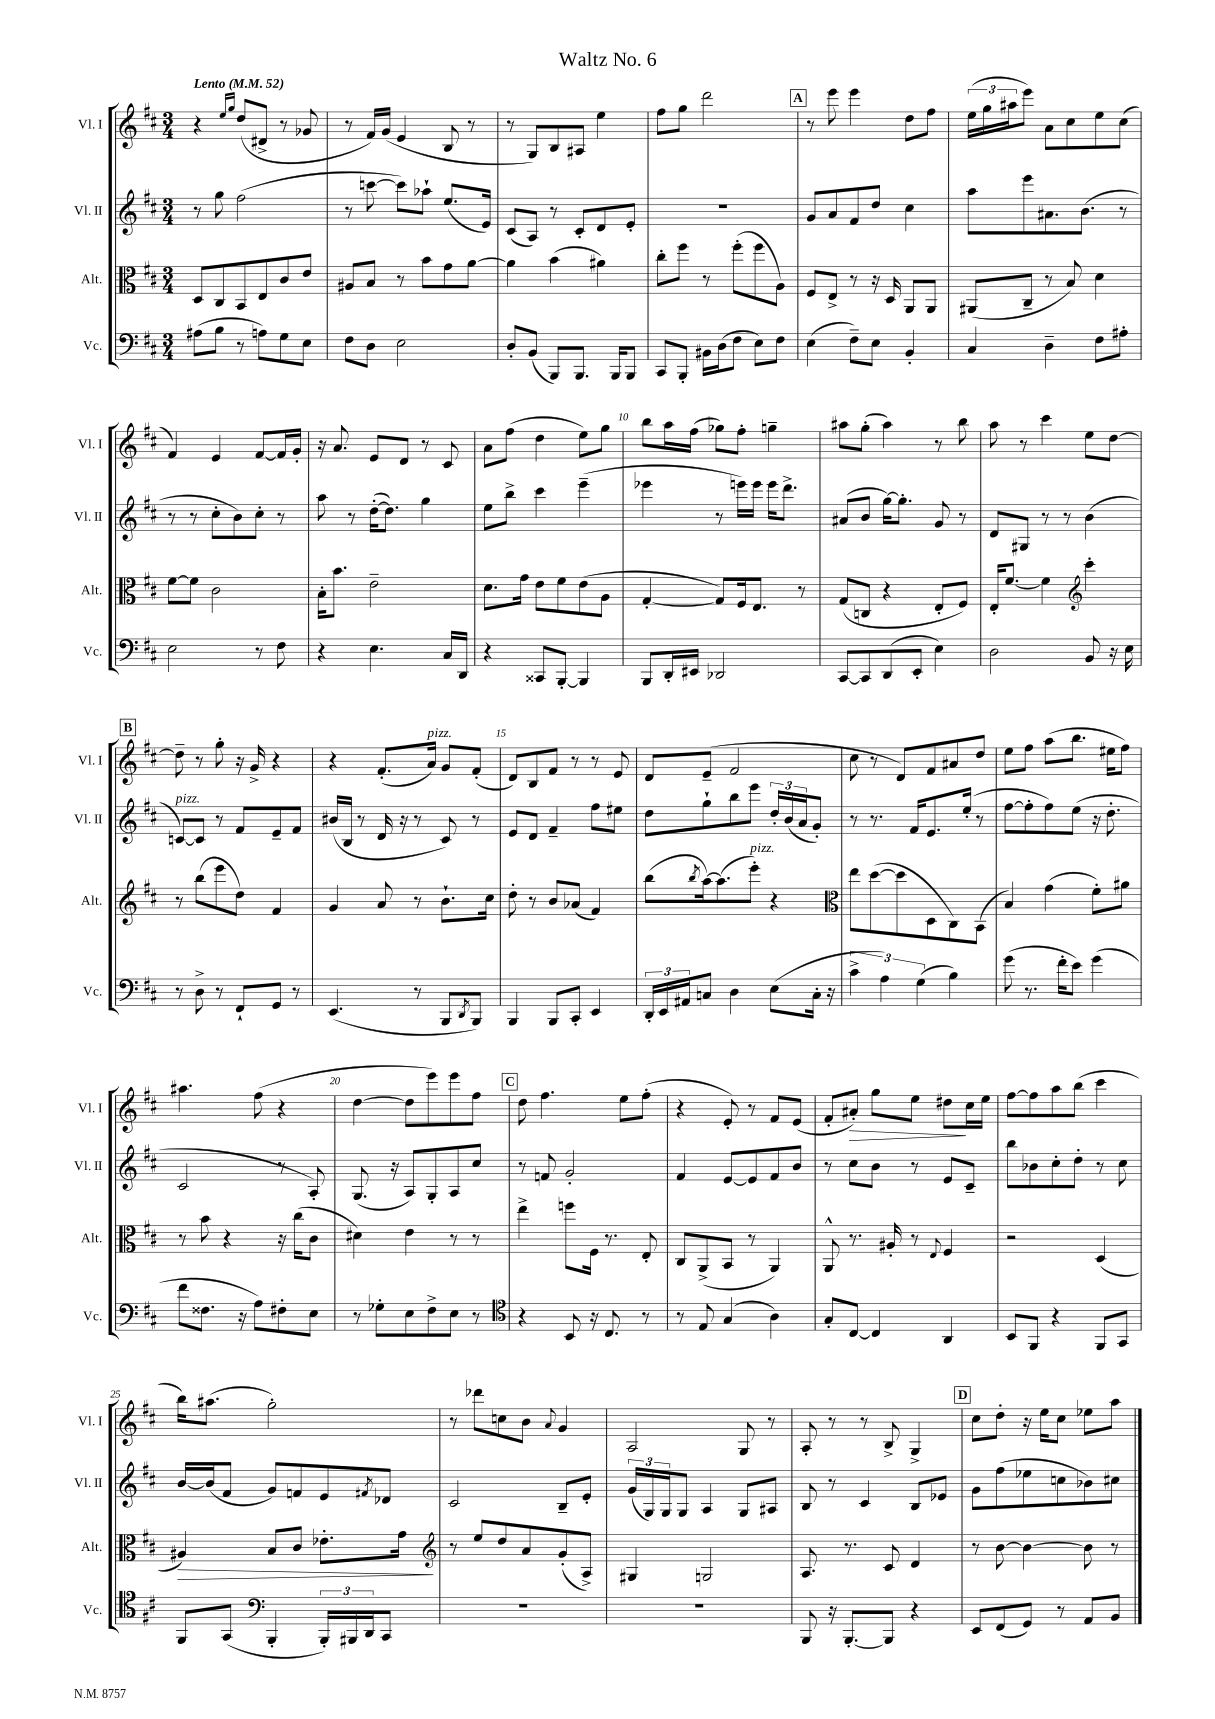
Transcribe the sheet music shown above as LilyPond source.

\header { title = "Waltz No. 6" }
<<
\new StaffGroup <<
\new Staff = "s0" \with { instrumentName = "Vl. I" shortInstrumentName = "Vl. I" } {
    \clef treble \key d \major \numericTimeSignature \time 3/4 \tempo "Lento" 4 = 52
    r4 \grace { e''16 g''16 } d''8( dis'8-> r8 ges'8 |
    r8 fis'16) g'16( e'4 b8 r8 |
    r8 g8) b8 ais8 e''4 |
    fis''8 g''8 d'''2 |
    \mark \markup { \box "A" } r8 e'''8 e'''4 d''8 fis''8 |
    \tuplet 3/2 { e''16( g''16 ais''16 } e'''8) a'8 cis''8 e''8 cis''8( |
    fis'4) e'4 fis'8~ fis'16 g'16-. |
    r16 a'8. e'8 d'8 r8 cis'8 |
    a'8 fis''8( d''4 e''8) g''8 |
    b''8 a''16 fis''16( ges''8) fis''8-. g''4-- |
    ais''8 g''8-.( ais''4) r8 b''8 |
    a''8 r8 cis'''4 e''8 d''8~ |
    \mark \markup { \box "B" } d''8-- r8 g''8-. r16 g'16-> r4 |
    r4 fis'8.-.( a'16^\markup { \italic "pizz." }) g'8 fis'8-.( |
    d'8) b8 fis'8 r8 r8 e'8 |
    d'8 e'8--( fis'2 |
    cis''8 r8 d'8) fis'8 ais'8 d''8 |
    e''8 fis''8 a''8( b''8. eis''16 fis''8) |
    ais''4. fis''8( r4 |
    d''4~ d''8 e'''8) e'''8 fis''8 |
    \mark \markup { \box "C" } d''8 fis''4. e''8 fis''8-.( |
    r4 e'8-.) r8 fis'8 e'8( |
    fis'8-. ais'8-.\>) g''8 e''8 dis''8\! cis''16 e''16 |
    fis''8~ fis''8 a''8 b''8( cis'''4 |
    b''16) ais''8.( g''2-.) |
    r8 des'''8 c''8 b'8 \appoggiatura { a'8 } g'4 |
    a2 g8 r8 |
    a8-. r8 r8 b8-> g4-> |
    \mark \markup { \box "D" } cis''8 d''8-. r16 e''16 cis''8 ees''8 a''8 \bar "|." |
}
\new Staff = "s1" \with { instrumentName = "Vl. II" shortInstrumentName = "Vl. II" } {
    \clef treble \key d \major \numericTimeSignature \time 3/4
    r8 g''8 fis''2( |
    r8 c'''8~ c'''8) aes''8-! e''8.( e'16) |
    cis'8( a8) r8 cis'8-. d'8 e'8-. |
    R2. |
    \mark \markup { \box "A" } g'8 a'8 fis'8 d''8 cis''4 |
    a''8 e'''8 ais'8. b'8.( r8 |
    r8 r8 cis''8-. b'8) cis''8-. r8 |
    a''8 r8 d''16~-.( d''8.) g''4 |
    e''8 b''8-> cis'''4 e'''4--( |
    ees'''4 r8 e'''16) e'''16 e'''16 d'''8.-> |
    ais'8( b'8 g''16~) g''8.-. g'8 r8 |
    d'8 gis8 r8 r8 b'4( |
    \mark \markup { \box "B" } c'8~^\markup { \italic "pizz." }) c'8 r8 fis'8 e'8-- fis'8 |
    bis'16( b16 r8 d'16 r16 r8 cis'8) r8 |
    e'8 d'8 fis'4-- fis''8 eis''8 |
    d''8 g''8-! b''8 e'''8 \tuplet 3/2 { d''16-. b'16( a'16 } g'8-.) |
    r8 r8. fis'16 e'8. e''16-.( r8 |
    fis''8~ fis''8-. fis''8) e''8( r16 d''8.-. |
    cis'2 r8 a8-.) |
    g8.( r16 a8) g8-. a8 cis''8 |
    \mark \markup { \box "C" } r8 f'8 g'2-. |
    fis'4 e'8~ e'8 fis'8 b'8 |
    r8 cis''8 b'8 r8 e'8 cis'8-- |
    b''8 bes'8 cis''8-. d''8-. r8 cis''8 |
    b'16~ b'16( fis'8 g'8) f'8 e'8 \acciaccatura { fis'8 } des'8 |
    cis'2 b8-- e'8-. |
    \tuplet 3/2 { g'16( g16) g16 } g8 a4 g8 ais8 |
    b8 r8 cis'4 b8 ees'8 |
    \mark \markup { \box "D" } g'8 fis''8( ees''8 c''8 bes'8) cis''8 \bar "|." |
}
\new Staff = "s2" \with { instrumentName = "Alt." shortInstrumentName = "Alt." } {
    \clef alto \key d \major \numericTimeSignature \time 3/4
    d8 cis8 b,8 e8 cis'8 e'8 |
    ais8 b8 r8 b'8 g'8 a'8~ |
    a'4 b'4( ais'4) |
    cis''8-. fis''8 r8 fis''8-.( fis''8 a8) |
    \mark \markup { \box "A" } fis8 e8-> r8 r16 d16 a,8 a,8 |
    ais,8( cis8-- r8 b8) d'4 |
    fis'8~ fis'8 cis'2 |
    b16-. b'8. e'2-- |
    d'8. g'16 e'8 fis'8 e'8( a8 |
    g4~-. g8) fis16 e8. r8 |
    g8( c8 r4 e8-. fis8) |
    e16-. fis'8.~ fis'4 \clef treble cis'''4-. |
    \mark \markup { \box "B" } r8 b''8( e'''8 d''8) fis'4 |
    g'4 a'8 r8 b'8.-! cis''16 |
    d''8-. r8 b'8 aes'8( fis'4) |
    b''8( \acciaccatura { b''8 } a''16~) a''8.( e'''8-.^\markup { \italic "pizz." }) r4 |
    \clef alto e''8 d''8~( d''8 d8 cis8) b,8( |
    b4) g'4( fis'8-.) ais'8 |
    r8 b'8 r4 r16 cis''16( cis'8 |
    dis'4) e'4 r8 r8 |
    \mark \markup { \box "C" } e''4-> f''8 fis16 r8. e8-. |
    cis8 a,8->( b,8 r8 a,4) |
    a,8-^ r8. ais16-. r8 \appoggiatura { e8 } fis4 |
    r2 d4( |
    ais4\>) b8 cis'8 ees'8.-. g'16\! |
    \clef treble r8 e''8 d''8 a'8 g'8-.( a8->) |
    gis4 g2 |
    a8. r8. cis'8 d'4 |
    \mark \markup { \box "D" } r8 b'8~ b'4~ b'8 r8 \bar "|." |
}
\new Staff = "s3" \with { instrumentName = "Vc." shortInstrumentName = "Vc." } {
    \clef bass \key d \major \numericTimeSignature \time 3/4
    ais8( b8 r8 a8) g8 e8 |
    fis8 d8 e2 |
    d8-. b,8( b,,8) b,,8. b,,16 b,,8 |
    cis,8 b,,8-. bis,16 d16( fis8 e8) fis8 |
    \mark \markup { \box "A" } e4( fis8--) e8 b,4-. |
    cis4 d4-- fis8 ais8-. |
    e2 r8 fis8 |
    r4 e4. cis16 d,16 |
    r4 cisis,8 b,,8~-. b,,4 |
    b,,8 d,16-. eis,16 des,2 |
    cis,8~ cis,8 d,8( e,8-. e4) |
    d2 b,8 r16 e16 |
    \mark \markup { \box "B" } r8 d8-> r8 fis,8-! g,8 r8 |
    e,4.( r8 b,,8 \acciaccatura { d,8 } b,,8) |
    b,,4 b,,8 cis,8-. e,4 |
    \tuplet 3/2 { d,16-. e,16 ais,16 } c8 d4 e8( c16-. r16 |
    \tuplet 3/2 { cis'4-> a4) g4( } b4) |
    g'8( r8. fis'16-. e'8) g'4( |
    fis'8 fisis8. r16 a8) fis8-. e8 |
    r8 ges8-. e8 fis8-> e8 r8 |
    \mark \markup { \box "C" } \clef tenor r4 b,8 r16 cis8. r8 |
    r8 e8 g4( a4) |
    g8-. cis8~ cis4 a,4 |
    b,8 fis,8 r4 fis,8 g,8 |
    fis,8 g,8( \clef bass b,,4-. \tuplet 3/2 { b,,16-.) bis,,16 d,16 } cis,8 |
    R2. |
    R2. |
    b,,8 r16 b,,8.~-. b,,8 r4 |
    \mark \markup { \box "D" } e,8 fis,8( g,8) r8 a,8 b,8 \bar "|." |
}
>>
>>
\layout { \context { \Score \override BarNumber.break-visibility = ##(#f #t #t) barNumberVisibility = #(every-nth-bar-number-visible 5) } }
